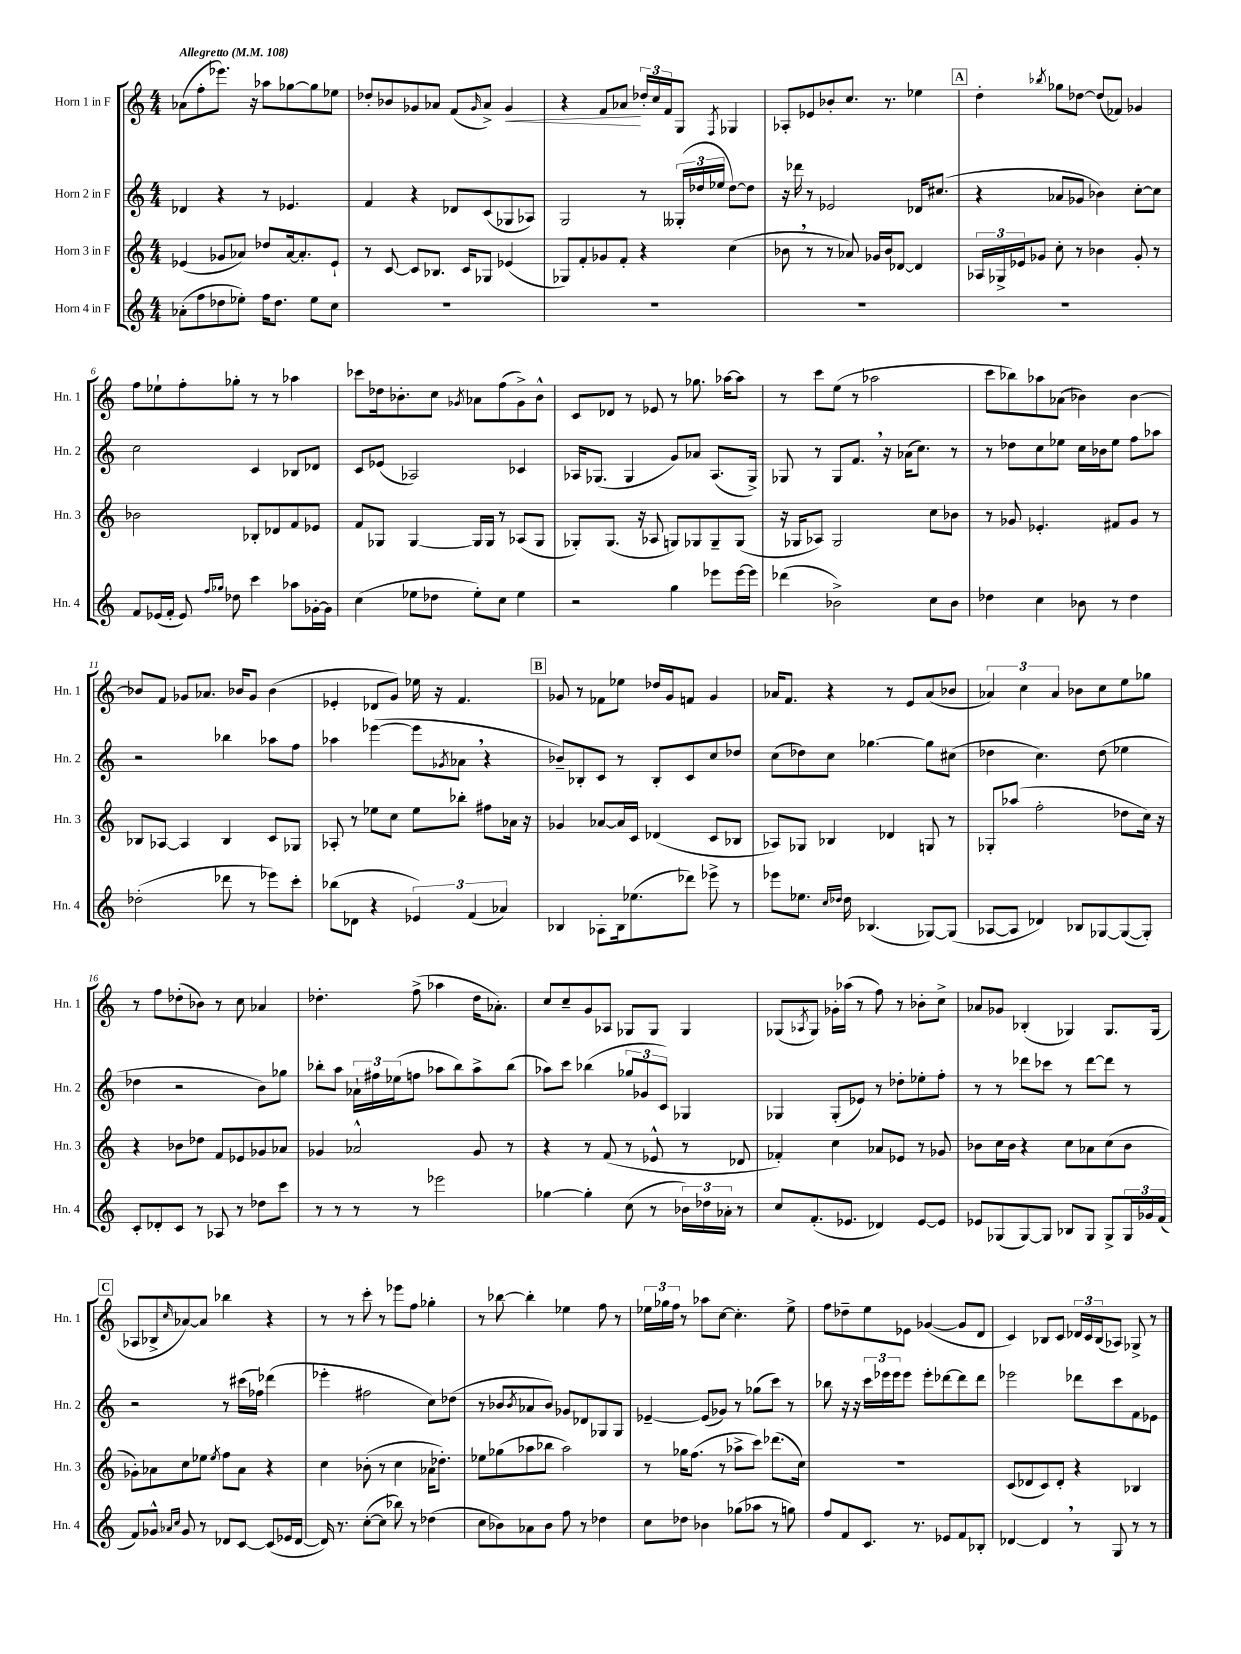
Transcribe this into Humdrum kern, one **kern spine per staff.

**kern	**kern	**kern	**kern
*staff4	*staff3	*staff2	*staff1
*clefG2	*clefG2	*clefG2	*clefG2
*k[]	*k[]	*k[]	*k[]
*M4/4	*M4/4	*M4/4	*M4/4
*MM108	*MM108	*MM108	*MM108
(8a-'	(4e-	4d-	(8a-
8ff	.	.	8ff'
8dd-	8g-	4r	8.eee-)
8ee-')	8a-)	.	.
.	.	.	16r
16ff	8dd-	8r	8aa-
8.dd-	.	.	.
.	[16a-	4.e-	[8gg-
.	8.a-']	.	.
8ee-	.	.	8gg-]
8cc	8e-`	.	8ee-
=	=	=	=
1r	8r	4f	8dd-'
.	[8c	.	8b-
.	8c]	4r	8g-
.	8.B-	.	8a-
.	.	8d-	(8f
.	16c	.	.
.	.	.	16qqg-
.	8G-	(8c	8a-^)
.	(4e-	8G-	4g-
.	.	8A-)	.
=	=	=	=
1r	8G-)	2G	4r
.	8f'	.	.
.	8g-	.	8f
.	8f'	.	8a-
.	4r	8r	24dd-'
.	.	.	24cc
.	.	.	24f
.	.	(24G--'	8G
.	.	24dd-	.
.	.	24ee-	.
.	.	.	8qF
.	(4cc	[8dd-)	4G-
.	.	8dd-]	.
=	=	=	=
1r	8b-	16r	8A-'
.	.	16ddd-	.
.	8r	8r	8e-
.	8r	2e-	8b-'
.	8a-)	.	8.cc
.	16g-	.	.
.	16b-	.	8.r
.	[8d-	.	.
.	4d-]	16d-	4ee-
.	.	(8.cc#	.
=	=	=	=
1r	24A-	4r	4dd'
.	24G-^	.	.
.	24e-	.	.
.	8g-	.	.
.	.	.	8qbb-
.	8cc'	8a-	8gg-
.	8r	8g-	[8dd-
.	4b-	4b-)	(8dd-]
.	.	.	8f-)
.	8g-'	[8cc'	4g-
.	8r	8cc]	.
=	=	=	=
8f	2b-	2cc	8ff
(16e-	.	.	8ee-`
16f'	.	.	.
8e-)	.	.	8ff'
16qqff	.	.	.
16qqgg-	.	.	.
8dd-	.	.	8gg-'
4ccc	8B-'	4c	8r
.	8d-	.	8r
8aa-	8f	8B-	4aa-
[16g-'	8e-	8d-	.
16g-]	.	.	.
=	=	=	=
(4cc	8f	8c	8ccc-
.	8G-	(8e-	16dd-
.	.	.	8.b-'
8ee-	[4G-	2A-)	.
8dd-	.	.	8cc
.	.	.	8qg-
8ee-')	16G-]	.	8a-
.	16G-	.	.
8cc	8r	.	(8ff
4ee-	(8A-	4c-	8g-^)
.	8G-	.	8b-^^
=	=	=	=
2r	8G-')	16A-	8c
.	.	(8.G-	.
.	(8.G-	.	8d-
.	.	4G-	8r
.	16r	.	.
.	8A-	.	8e-
4gg	8G)	8g)	8r
.	8G-	8a-	8.gg-
8eee-	8G-~	(8.A-	.
.	.	.	[16aa-
[16eee-	(8G-	.	8aa-]
16eee-]	.	16G-^)	.
=	=	=	=
(4ddd-	16r	8G-	8r
.	16G-	.	.
.	8A-)	8r	8ccc
2b-^)	2G-	8G-	(8ee
.	.	8.f	8r
.	.	.	2aa-
.	.	16r	.
.	.	(16a-	.
.	.	8.cc)	.
8cc	8cc	.	.
8b-	8b-	8r	.
=	=	=	=
4dd-	8r	8r	8ccc
.	8g-	8dd-	8bb-)
4cc	4.e-'	8cc	8aa-
.	.	8ee-	(8a-
8b-	.	16cc	4b-)
.	.	16b-	.
8r	8f#	8ee-	.
4dd-	8g-	8ff	[4b-
.	8r	8aa-	.
=	=	=	=
(2dd-'	8B-	2r	8b-]
.	[8A-	.	8f
.	4A-]	.	8g-
.	.	.	8.a-
8ddd-	4B-	4bb-	.
.	.	.	16b-
8r	.	.	8g-
8eee-)	8c	8aa-	(4b-
8ccc'	8G-	8ff	.
=	=	=	=
(8bb-	8A-'	4aa-	4e-'
8d-	8r	.	.
4r	8ee-	([4eee-	8d-
.	8cc	.	8g)
6e-)	8ee-	8eee-]	16ee-
.	.	.	16r
.	.	8qg-	.
.	8bb-'	8a-	4.f
(6f	.	.	.
.	8ff#	4r	.
6a-)	.	.	.
.	16a-	.	.
.	16r	.	.
=	=	=	=
4B-	4g-	8b-~)	8g-
.	.	8B-'	8r
8A-'	[8a-	8c	8f-
16B-	16a-]	8r	8ee-
(8.ee-	16c	.	.
.	(4d-	8B-'	16dd-
.	.	.	16g-
8ddd-)	.	8c	8f
8eee-^	8c	8cc	4g-
8r	8B-	8dd-	.
=	=	=	=
8eee-	8A-)	(8cc	16a-
.	.	.	8.f
8.ee-	8G-	8dd-)	.
.	4B-	8cc	4r
16qqcc	.	.	.
16qqdd-	.	.	.
16dd-	.	.	.
(4.B-	.	[4.gg-	.
.	4d-	.	8r
.	.	.	8e
[8G-)	8G	8gg-]	(8a-
(8G-]	8r	(8cc#	8b-
=	=	=	=
[8A-	8G-'	4dd-	6a-)
8A-]	(8aa-	.	.
.	.	.	6cc
4d-)	2ff'	4.cc)	.
.	.	.	6a-
8B-	.	.	8b-
[8G-	.	(8dd-	8cc
(8G-_	8dd-	4ee-	8ee
8G-'])	16cc)	.	8gg-
.	16r	.	.
=	=	=	=
8c'	4r	4dd-	8r
8d-'	.	.	8ff
8c	8b-	2r	(8dd-'
8r	8dd-	.	8b-)
8A-	8f	.	8r
8r	8e-	.	8cc
8dd-	8g-	8b)	4a-
8ccc	8a-	8gg-	.
=	=	=	=
8r	4g-	8bb-'	4.dd-'
8r	.	8aa	.
8r	2a-^^	24a-`	.
.	.	24ff#	.
.	.	(24ee-	.
8r	.	8ff	(8ff^
2eee-	.	8aa-	4aa-
.	.	8bb-)	.
.	8g-	8aa-^	16dd-
.	.	.	8.a-')
.	8r	(8bb-	.
=	=	=	=
[4gg-	4r	8aa-)	8cc
.	.	8ccc	8cc~
4gg-']	8r	(4bb-	8g
.	(8f	.	8A-
(8cc	8r	12gg-	8G-
.	.	12g-	.
8r	8e-^^	.	8G-
.	.	12c)	.
24b-)	8r	4G-	4G-
24dd-	.	.	.
24a-'	.	.	.
8r	8d-	.	.
=	=	=	=
8cc	4f-')	4G-	(8G-
.	.	.	8qA-
(8.f'	.	.	8G-)
.	4cc	(8G-'	16g-'
8.e-	.	.	(16aa-
.	.	8e-)	8r
4d-)	8a-	8r	8ff)
.	8e-	8dd-'	8r
[8e-	8r	8ee-'	8b-'
8e-]	8g-	8ff'	8cc^
=	=	=	=
8e-	8b-	8r	8a-
(8G-	16cc	8r	8g-
.	16b-	.	.
[8G-)	4r	8ddd-	(4B-'
8G-]	.	8ccc-	.
8B-	8cc	8r	4G-)
8G-	8a-	[8ddd-	.
8G-^	(8cc	8ddd-]	8.G-
24G-	8b-	8r	.
24g-	.	.	.
.	.	.	(16G-
(24f	.	.	.
=	=	=	=
8f)	8g-')	2r	8A-
8g-^^	8a-	.	8B-^
16qqa-	.	.	.
16qqcc	.	.	16qqcc
8g-	8cc	.	[8a-)
8r	8ee-	.	8a-]
.	8qee-	.	.
8d-	8ff	8r	4bb-
[8c	8a-	(16ccc#	.
.	.	16ff-)	.
(8c]	4r	(4ddd-	4r
16e-	.	.	.
[16d-	.	.	.
=	=	=	=
16d-])	4cc	4eee-'	8r
8.r	.	.	.
.	.	.	8r
([8cc'	(8b-'	2ff#	8ccc'
8cc]	8r	.	8r
8bb-)	4cc	.	8eee-
8r	.	.	8ff
(4dd-	16a-	8cc)	4gg-'
.	8.dd-')	.	.
.	.	(8dd-	.
=	=	=	=
8cc	8ee-	8r	8r
8b-)	(8gg-	8b-	[8bb-
.	.	8qb-	.
8a-	8aa-	8a-	4bb-']
8b-	8bb-	8b-)	.
8ff	2aa-)	8g-	4ee-
8r	.	8d-	.
4dd-	.	8G-	8ff
.	.	8G-	8r
=	=	=	=
8cc	8r	[4e-~	24ee-
.	.	.	24gg-
.	.	.	24ff
8dd-	16gg-	.	8r
.	(8.ff	.	.
4b-	.	(8e-]	8aa-
.	8r	8g-)	[8cc
(8gg-	8aa-^	8r	4.cc']
8aa-	8ccc)	(8gg-	.
8r	(8.ddd-	8ccc)	.
8gg)	.	8r	8ee-^
.	16cc)	.	.
=	=	=	=
8ff	1r	8bb-	8ff
8f	.	16r	8dd-~
.	.	16r	.
8.c	.	24ccc	8ee
.	.	24eee-	.
.	.	24eee-	.
.	.	8eee-	8e-
8.r	.	.	.
.	.	8eee-'	([4g-
8e-	.	[8ddd-	.
8f	.	8ddd-]	8g-]
8B-'	.	8ddd-	8d
=	=	=	=
[4d-	(8c	2eee-	4c)
.	8d-	.	.
4d-]	8c)	.	8B-
.	8d-'	.	8c
8r	4r	8ddd-	24d-
.	.	.	24c
.	.	.	(24B-
8G	.	8ccc	8A-)
8r	4B-	8f	8G-^
8r	.	8e-	8r
==	==	==	==
*-	*-	*-	*-
